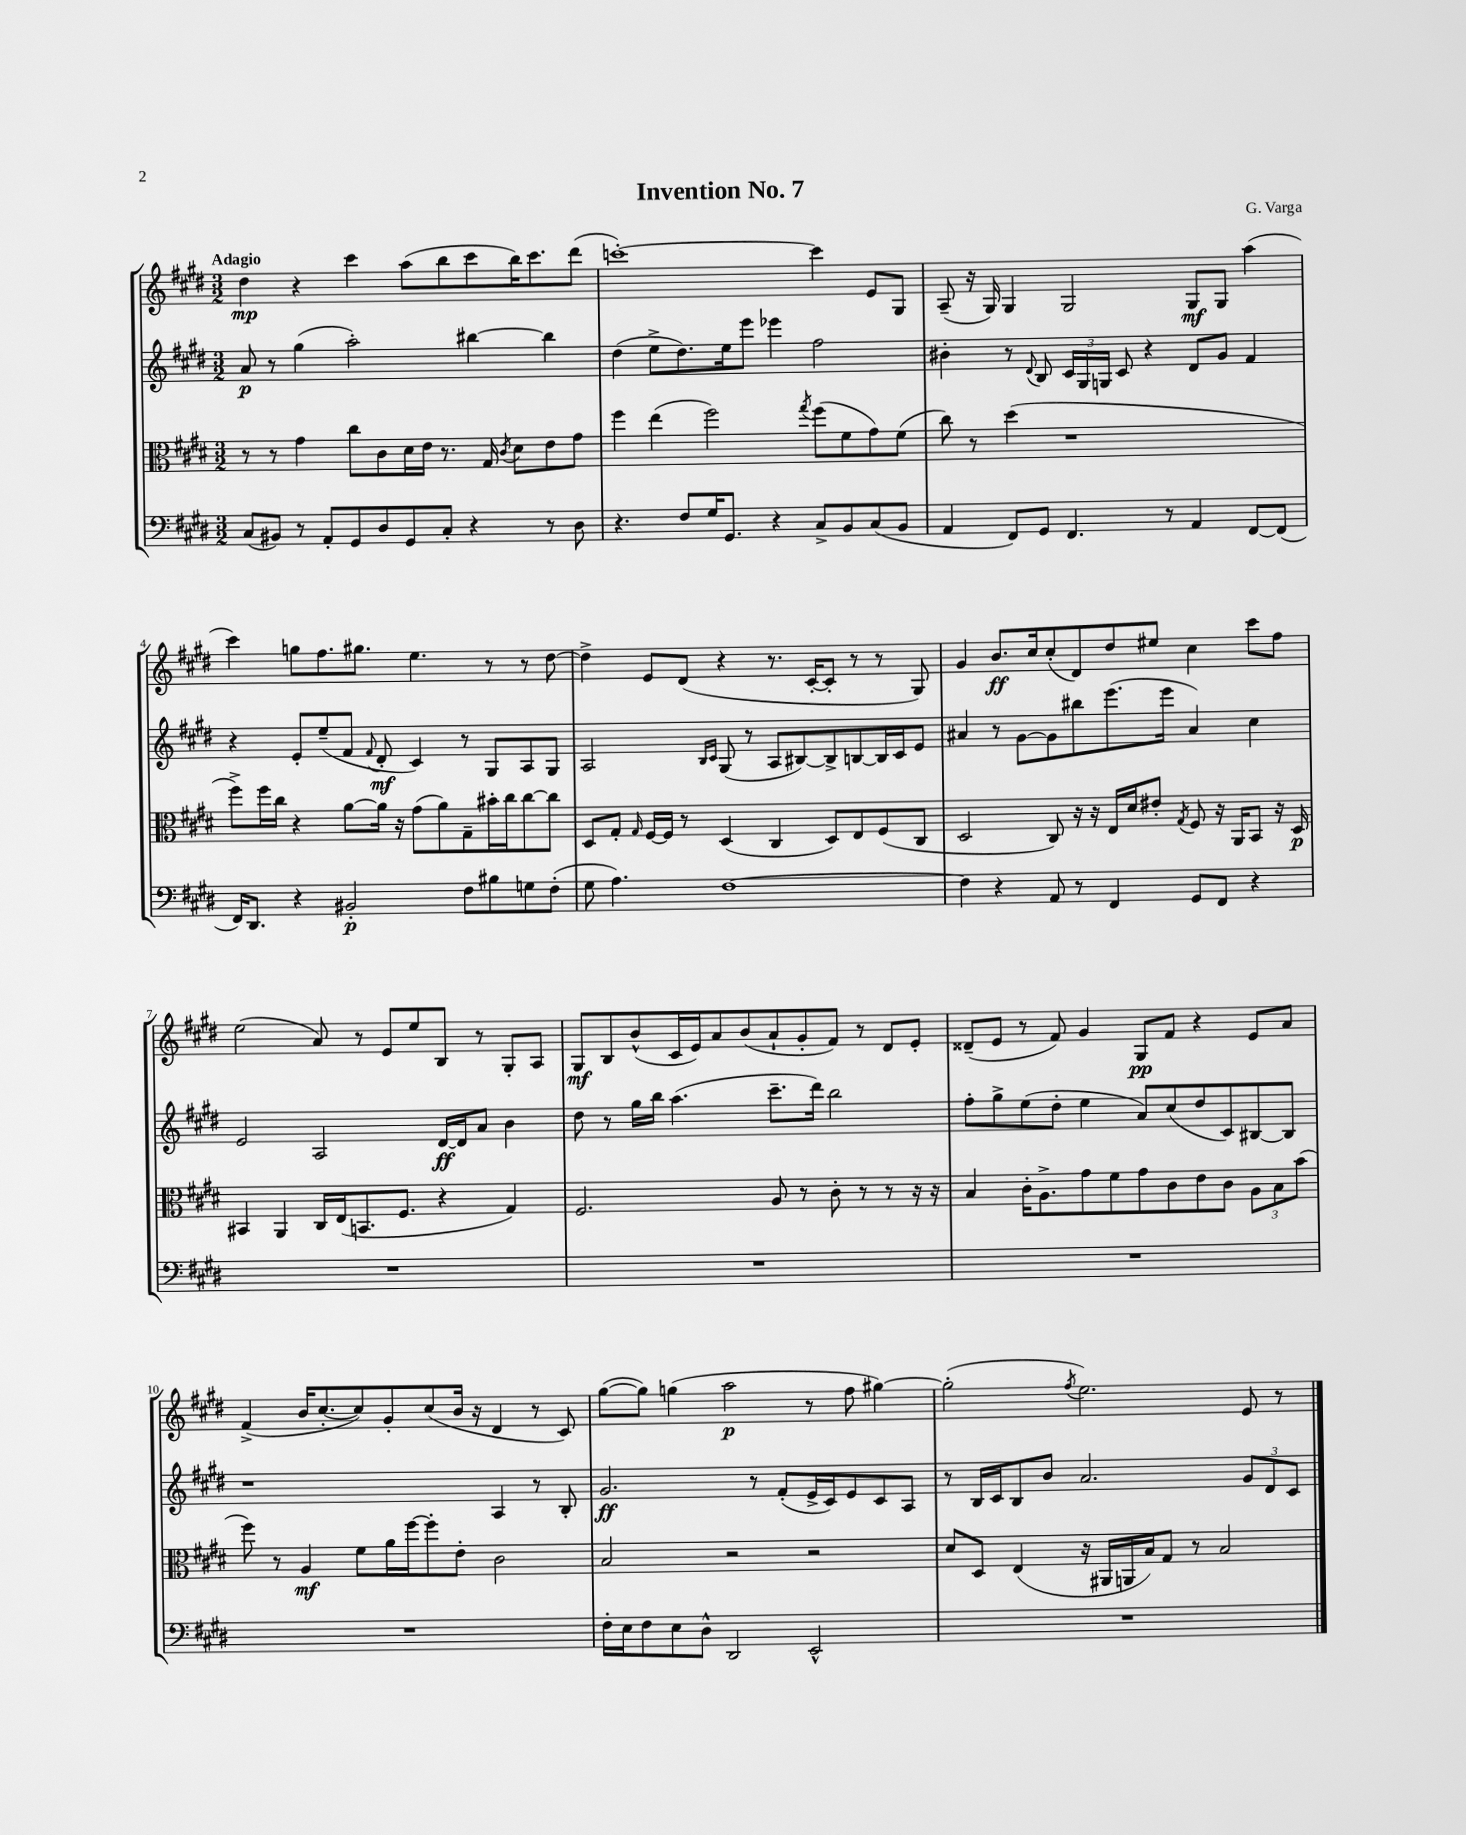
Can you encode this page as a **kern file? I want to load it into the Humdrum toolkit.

**kern	**dynam	**kern	**dynam	**kern	**dynam	**kern	**dynam
*part4	*part4	*part3	*part3	*part2	*part2	*part1	*part1
*staff4	*staff4	*staff3	*staff3	*staff2	*staff2	*staff1	*staff1
*clefF4	*	*clefC3	*	*clefG2	*	*clefG2	*
*k[f#c#g#d#]	*	*k[f#c#g#d#]	*	*k[f#c#g#d#]	*	*k[f#c#g#d#]	*
*M3/2	*	*M3/2	*	*M3/2	*	*M3/2	*
=1	=1	=1	=1	=1	=1	=1	=1
!	!	!	!	!	!	!LO:TX:a:B:t=Adagio	!
(8C#/L	.	8r	.	8a/	p	4dd#\	mp
8BB#X/J)	.	8r	.	8r	.	.	.
8r	.	4g#\	.	(4gg#\	.	4r	.
8AA'/L	.	.	.	.	.	.	.
8GG#/	.	8cc#\L	.	2aa'\)	.	4ccc#\	.
8D#/	.	8c#\	.	.	.	.	.
8GG#/	.	16d#\L	.	.	.	(8aa\L	.
.	.	16e\JJ	.	.	.	.	.
8C#'/J	.	8.r	.	.	.	8bb\	.
4r	.	.	.	[4bb#X\	.	8ccc#\	.
.	.	16G#/	.	.	.	.	.
.	.	8qc#/	.	.	.	.	.
.	.	8d#\L	.	.	.	16bb\K)	.
.	.	.	.	.	.	8.ccc#\	.
8r	.	8e\	.	4bb#\]	.	.	.
8D#\	.	8g#\J	.	.	.	(8ddd#\J	.
=2	=2	=2	=2	=2	=2	=2	=2
4.r	.	4ff#\	.	(4dd#\	.	[1cccn')	.
.	.	(4ee\	.	8ee^\L	.	.	.
8F#/L	.	.	.	8.dd#\)	.	.	.
16G#/K	.	2ff#\)	.	.	.	.	.
8.GG#/J	.	.	.	16ee\k	.	.	.
.	.	.	.	8eee\J	.	.	.
4r	.	.	.	4eee-X\	.	.	.
.	.	8qgg#/	.	.	.	.	.
8C#^/L	.	(8ff#\L	.	2ff#\	.	4ccc\]	.
8BB/	.	8f#\	.	.	.	.	.
(8C#/	.	8g#\)	.	.	.	8e/L	.
8BB/J	.	(8f#\J	.	.	.	8G#/J	.
=3	=3	=3	=3	=3	=3	=3	=3
4AA/	.	8cc#\)	.	4b#X'\	.	(8A~/	.
.	.	8r	.	.	.	16r	.
.	.	.	.	.	.	16G#/)	.
8FF#/L)	.	(4dd#\	.	8r	.	4G#/	.
.	.	.	.	8qqd#/	.	.	.
8GG#/J	.	.	.	8B/	.	.	.
4.FF#/	.	1r	.	24c#/LL	.	2G#/	.
.	.	.	.	24G#/	.	.	.
.	.	.	.	24Gn/JJ	.	.	.
.	.	.	.	8c#/	.	.	.
.	.	.	.	4r	.	.	.
8r	.	.	.	.	.	.	.
4AA/	.	.	.	8d#/L	.	8G#/L	mf
.	.	.	.	8g#/J	.	8G#/J	.
[8FF#/L	.	.	.	4f#/	.	(4aa\	.
(8FF#/J]	.	.	.	.	.	.	.
!!LO:LB:g=z
=4	=4	=4	=4	=4	=4	=4	=4
16FF#/KL)	.	8ff#^\L)	.	4r	.	4ccc#\)	.
8.DD#/J	.	.	.	.	.	.	.
.	.	16ff#\L	.	.	.	.	.
.	.	16cc#\JJ	.	.	.	.	.
4r	.	4r	.	8e'/L	.	8ggn\L	.
.	.	.	.	(8ee~/	.	8.ff#\	.
2BB#X'/	p	[8a\L	.	8f#/J	.	.	.
.	.	.	.	.	.	8.gg#X\J	.
.	.	.	.	8qqf#/	.	.	.
.	.	16a\Jk]	.	8d#'/	mf	.	.
.	.	16r	.	.	.	.	.
.	.	(8g#\L	.	4c#/)	.	4.ee\	.
.	.	8a\)	.	.	.	.	.
8F#\L	.	8G#~\	.	8r	.	.	.
8B#X\	.	16b#X'\L	.	8G#/L	.	8r	.
.	.	16cc#\J	.	.	.	.	.
8Gn\	.	[8cc#\	.	8A/	.	8r	.
(8F#'\J	.	8cc#\J]	.	8G#/J	.	[8dd#\	.
=5	=5	=5	=5	=5	=5	=5	=5
8G#\	.	8D#/L	.	2A/	.	4dd#^\]	.
4.A\)	.	8G#'/J	.	.	.	.	.
.	.	16qqG#/	.	.	.	.	.
.	.	[16F#/LL	.	.	.	8e/L	.
.	.	16F#/JJ]	.	.	.	.	.
.	.	8r	.	.	.	(8d#/J	.
.	.	.	.	16qqB/LL	.	.	.
.	.	.	.	16qqc#/JJ	.	.	.
[1F#	.	(4D#/	.	(8G#/	.	4r	.
.	.	.	.	8r	.	.	.
.	.	4C#/	.	8A/L	.	8.r	.
.	.	.	.	[8B#X/)	.	.	.
.	.	.	.	.	.	[16c#'/KL	.
.	.	8D#/L)	.	8B#^/]	.	8c#'/J]	.
.	.	8E/	.	[8Bn/	.	8r	.
.	.	(8F#/	.	16B/L]	.	8r	.
.	.	.	.	16c#/J	.	.	.
.	.	8C#/J	.	8e/J	.	8G#/)	.
=6	=6	=6	=6	=6	=6	=6	=6
4F#\]	.	2D#/	.	4a#X/	.	4g#/	.
4r	.	.	.	8r	.	8.b/L	ff
.	.	.	.	[8g#\L	.	.	.
.	.	.	.	.	.	16cc#/k	.
8AA/	.	8C#/)	.	8g#\]	.	(8cc#'/	.
8r	.	16r	.	8bb#X\	.	8d#/)	.
.	.	16r	.	.	.	.	.
4FF#/	.	16E/LL	.	(8.eee\	.	8dd#/	.
.	.	16d#/J	.	.	.	.	.
.	.	8e#X'/J	.	.	.	8ee#X/J	.
.	.	.	.	16eee\Jk	.	.	.
.	.	8qG#/	.	.	.	.	.
8GG#/L	.	8F#/	.	4a#/)	.	4cc#\	.
8FF#/J	.	16r	.	.	.	.	.
.	.	16AA/KL	.	.	.	.	.
4r	.	8BB/J	.	4cc#\	.	8ccc#\L	.
.	.	16r	.	.	.	8ff#\J	.
.	.	16D#/	p	.	.	.	.
!!LO:LB:g=z
=7	=7	=7	=7	=7	=7	=7	=7
1.r	.	4BB#X/	.	2e/	.	(2ee\	.
.	.	4AA/	.	.	.	.	.
.	.	16C#/LL	.	2A/	.	8a/)	.
.	.	(16E/J	.	.	.	.	.
.	.	8.BBn/	.	.	.	8r	.
.	.	.	.	.	.	8e/L	.
.	.	8.F#/J	.	.	.	.	.
.	.	.	.	.	.	8ee/	.
.	.	4r	.	[16d#/LL	ff	8B/J	.
.	.	.	.	16d#/J]	.	.	.
.	.	.	.	8a/J	.	8r	.
.	.	4G#/)	.	4b\	.	8G#'/L	.
.	.	.	.	.	.	8A/J	.
=8	=8	=8	=8	=8	=8	=8	=8
1.r	.	2.F#/	.	8dd#\	.	8G#/L	mf
.	.	.	.	8r	.	8B/	.
.	.	.	.	16gg#\LL	.	(8b^^/	.
.	.	.	.	16bb\JJ	.	.	.
.	.	.	.	(4.aa\	.	16c#/L	.
.	.	.	.	.	.	16e/J)	.
.	.	.	.	.	.	8a/	.
.	.	.	.	.	.	(8b/	.
.	.	8A/	.	8.ccc#~\L	.	8a`/	.
.	.	8r	.	.	.	8g#'/	.
.	.	.	.	16ddd#\Jk)	.	.	.
.	.	8c#'\	.	2bb\	.	8f#/J)	.
.	.	8r	.	.	.	8r	.
.	.	8r	.	.	.	8d#/L	.
.	.	16r	.	.	.	8e'/J	.
.	.	16r	.	.	.	.	.
=9	=9	=9	=9	=9	=9	=9	=9
1.r	.	4B/	.	8ff#'\L	.	(8d##X~/L	.
.	.	.	.	8gg#^\	.	8e/J	.
.	.	16c#'\KL	.	(8ee\	.	8r	.
.	.	8.A^\	.	.	.	.	.
.	.	.	.	8dd#'\J	.	8f#/)	.
.	.	8g#\	.	4ee\	.	4g#/	.
.	.	8f#\	.	.	.	.	.
.	.	8g#\	.	8a/L)	.	8G#/L	pp
.	.	8c#\	.	(8cc#/	.	8f#/J	.
.	.	8e\	.	8dd#/	.	4r	.
.	.	8c#\J	.	8c#/)	.	.	.
.	.	12A\L	.	[8B#X/	.	8e/L	.
.	.	12B\	.	.	.	.	.
.	.	.	.	8B#/J]	.	8a/J	.
.	.	(12b\J	.	.	.	.	.
!!LO:LB:g=z
=10	=10	=10	=10	=10	=10	=10	=10
1.r	.	8ff#\)	.	1r	.	(4f#^/	.
.	.	8r	.	.	.	.	.
.	.	4A/	mf	.	.	16b/KL	.
.	.	.	.	.	.	[8.cc#'/	.
.	.	8f#\L	.	.	.	8cc#/])	.
.	.	16a\L	.	.	.	8g#'/	.
.	.	[16ff#\J	.	.	.	.	.
.	.	8ff#'\]	.	.	.	(8cc#/	.
.	.	8e'\J	.	.	.	16b/Jk	.
.	.	.	.	.	.	16r	.
.	.	2c#\	.	4A/	.	4d#/	.
.	.	.	.	8r	.	8r	.
.	.	.	.	8B'/	.	8c#/)	.
=11	=11	=11	=11	=11	=11	=11	=11
16F#'\LL	.	2B/	.	2.g#/	ff	([8gg#\L	.
16E\J	.	.	.	.	.	.	.
8F#\	.	.	.	.	.	8gg#\J])	.
8E\	.	.	.	.	.	(4ggn\	.
8D#^^\J	.	.	.	.	.	.	.
2DD#/	.	2r	.	.	.	2aa\	p
.	.	.	.	8r	.	.	.
.	.	.	.	(8f#'/L	.	.	.
2EE^^/	.	2r	.	16e^/L	.	8r	.
.	.	.	.	16c#/J)	.	.	.
.	.	.	.	8e/	.	8ff#\	.
.	.	.	.	8c#/	.	[4gg#X\)	.
.	.	.	.	8A/J	.	.	.
=12	=12	=12	=12	=12	=12	=12	=12
1.r	.	8d#/L	.	8r	.	(2gg#'\]	.
.	.	8D#/J	.	16B/LL	.	.	.
.	.	.	.	16c#/J	.	.	.
.	.	(4E/	.	8B/	.	.	.
.	.	.	.	8b/J	.	.	.
.	.	.	.	.	.	8qff#/	.
.	.	16r	.	2.a/	.	2.ee\)	.
.	.	16AA#X/LL	.	.	.	.	.
.	.	16AAn/	.	.	.	.	.
.	.	16B/J)	.	.	.	.	.
.	.	8G#/J	.	.	.	.	.
.	.	8r	.	.	.	.	.
.	.	2B/	.	.	.	.	.
.	.	.	.	12g#/L	.	8e/	.
.	.	.	.	12d#/	.	.	.
.	.	.	.	.	.	8r	.
.	.	.	.	12c#/J	.	.	.
==	==	==	==	==	==	==	==
*-	*-	*-	*-	*-	*-	*-	*-
